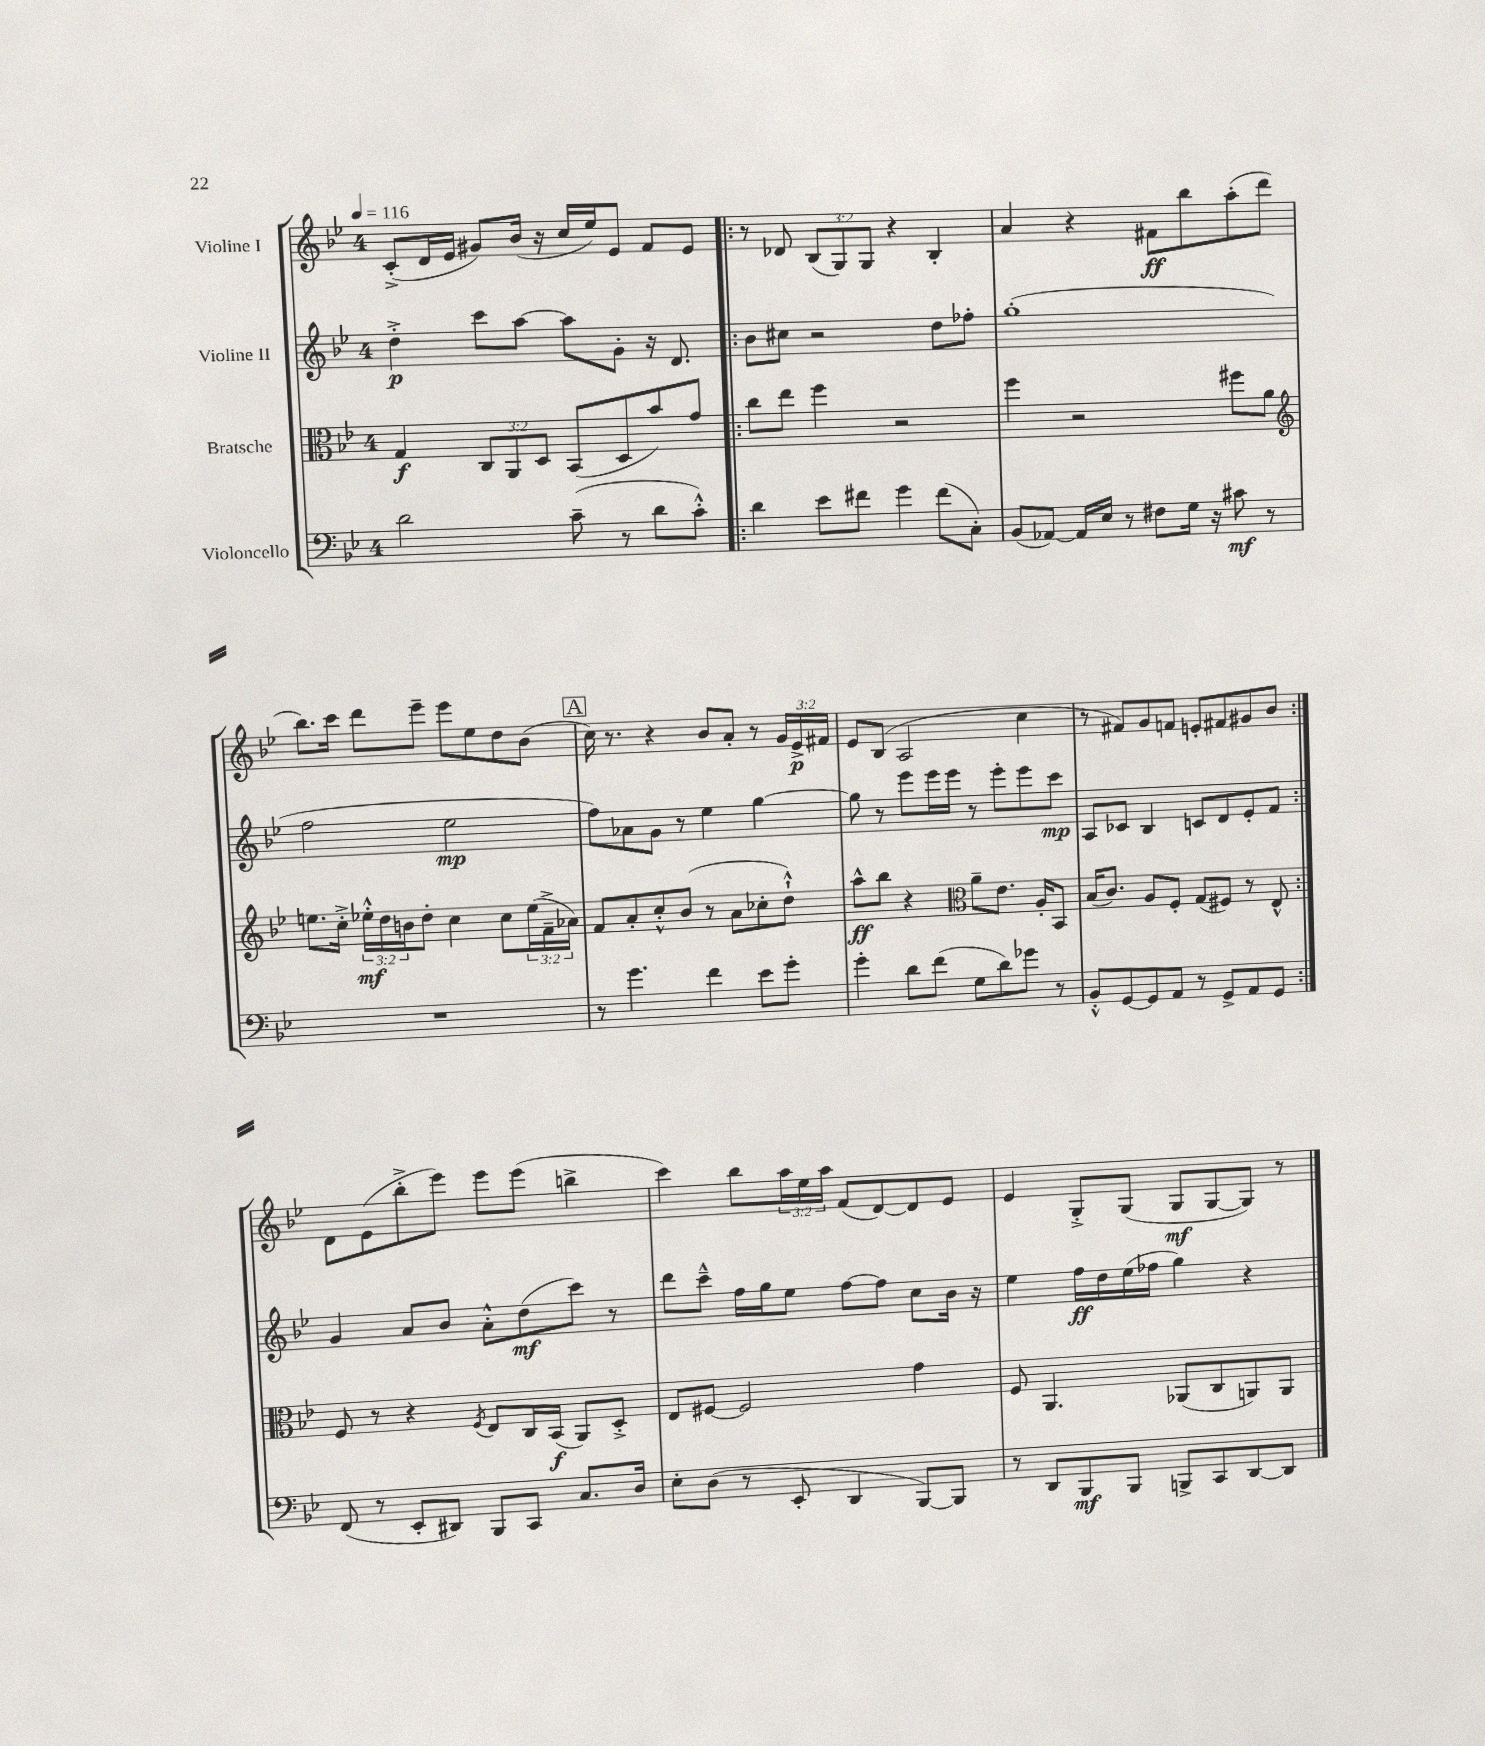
<<
\new StaffGroup <<
\new Staff = "s0" \with { instrumentName = "Violine I" } {
    \clef treble \key bes \major \once \override Staff.TimeSignature.style = #'single-digit \time 4/4 \override Staff.TupletNumber.text = #tuplet-number::calc-fraction-text \tempo 4 = 116
    c'8-.->( d'16 ees'16 gis'8) bes'16( r16 c''16 ees''16) ees'8 f'8 ees'8 |
    \repeat volta 2 { r8 des'8 \tuplet 3/2 { bes8( g8) g8 } r4 bes4-. |
    a'4 r4 fis'8\ff bes''8 a''8-.( d'''8 |
    bes''8.) c'''16 d'''8 ees'''8-- ees'''8 ees''8 d''8 bes'8( |
    \mark \markup { \box "A" } c''16) r8. r4 bes'8 a'8-. r8 \tuplet 3/2 { g'16 ees'16->\p fis'16 } |
    ees'8 bes8( a2 c''4 |
    r8 fis'8) g'8 f'8 e'8-. fis'8 gis'8 bes'8 | }
    d'8 ees'8( bes''8-.-> ees'''8) ees'''8 ees'''8( b''4-> |
    c'''4) bes''8 \tuplet 3/2 { a''16 ees''16 a''16 } f'8( d'8~) d'8 ees'8 |
    ees'4 g8-.-> g8( g8\mf g8~ g8) r8 \bar "|." |
}
\new Staff = "s1" \with { instrumentName = "Violine II" } {
    \clef treble \key bes \major \once \override Staff.TimeSignature.style = #'single-digit \time 4/4
    d''4-.->\p c'''8 a''8~ a''8 g'8-. r16 d'8. |
    \repeat volta 2 { bes'8 cis''8 r2 d''8 fes''8-. |
    g''1-.( |
    f''2 ees''2\mp |
    \mark \markup { \box "A" } f''8) aes'8 g'8 r8 ees''4 g''4~ |
    g''8 r8 ees'''8 ees'''16 ees'''16 r8 ees'''8-. ees'''8 c'''8\mp |
    a8 ces'8 bes4 c'8 d'8 ees'8-. f'8 | }
    g'4 a'8 bes'8 a'8-.-^ d''8\mf( c'''8) r8 |
    d'''8 c'''8---^ f''16 g''16 ees''8 f''8~ f''8 c''8 bes'16 r16 |
    ees''4 f''16\ff d''16 ees''16( fes''16 g''4) r4 \bar "|." |
}
\new Staff = "s2" \with { instrumentName = "Bratsche" } {
    \clef alto \key bes \major \once \override Staff.TimeSignature.style = #'single-digit \time 4/4 \override Staff.TupletNumber.text = #tuplet-number::calc-fraction-text
    g4\f \tuplet 3/2 { c8 a,8 d8 } bes,8( d8 bes'8) g'8 |
    \repeat volta 2 { c''8 ees''8 f''4 r2 |
    f''4 r2 fis''8 a'8 |
    \clef treble e''8. c''16-.-> \tuplet 3/2 { ees''16-.-^\mf d''16 b'16 } d''8-. c''4 c''8 \tuplet 3/2 { ees''16( f'16---> aes'16) } |
    \mark \markup { \box "A" } f'8 a'8-. c''8-.-^ bes'8( r8 a'8 ces''8-. d''8-!-^) |
    a''8-^\ff bes''8 r4 \clef alto a'8-- ees'8. a16-. bes,8 |
    bes16( c'8.) a8 f8-. g8( fis8) r8 ees8-^ | }
    f8 r8 r4 \acciaccatura { f8 } ees8 c16 bes,16\f( a,8) d8-.-> |
    ees8 fis8~ fis2 g'4 |
    f8 a,4. aes,8( c8 a,8) a,8 \bar "|." |
}
\new Staff = "s3" \with { instrumentName = "Violoncello" } {
    \clef bass \key bes \major \once \override Staff.TimeSignature.style = #'single-digit \time 4/4
    d'2 c'8--( r8 d'8 c'8-.-^) |
    \repeat volta 2 { d'4 ees'8 fis'8 g'4 fis'8( c8-.) |
    bes,8( aes,8~) aes,16 ees16 r8 fis8 g16 r16 cis'8\mf r8 |
    R1 |
    \mark \markup { \box "A" } r8 g'4. f'4 ees'8 g'8-. |
    g'4-. d'8 f'8( g8 d'8) ges'8 r8 |
    bes,8-.-^ g,8~ g,8 a,8 r8 g,8-> a,8 g,8 | }
    f,8( r8 ees,8-. dis,8) bes,,8 c,8 c8. d16 |
    ees8-. d8( r8 ees,8-. d,4 bes,,8~) bes,,8 |
    r8 d,8 bes,,8\mf bes,,8 b,,8-> c,8 d,8~ d,8 \bar "|." |
}
>>
>>
\layout { \context { \Score \remove "Bar_number_engraver" } }
